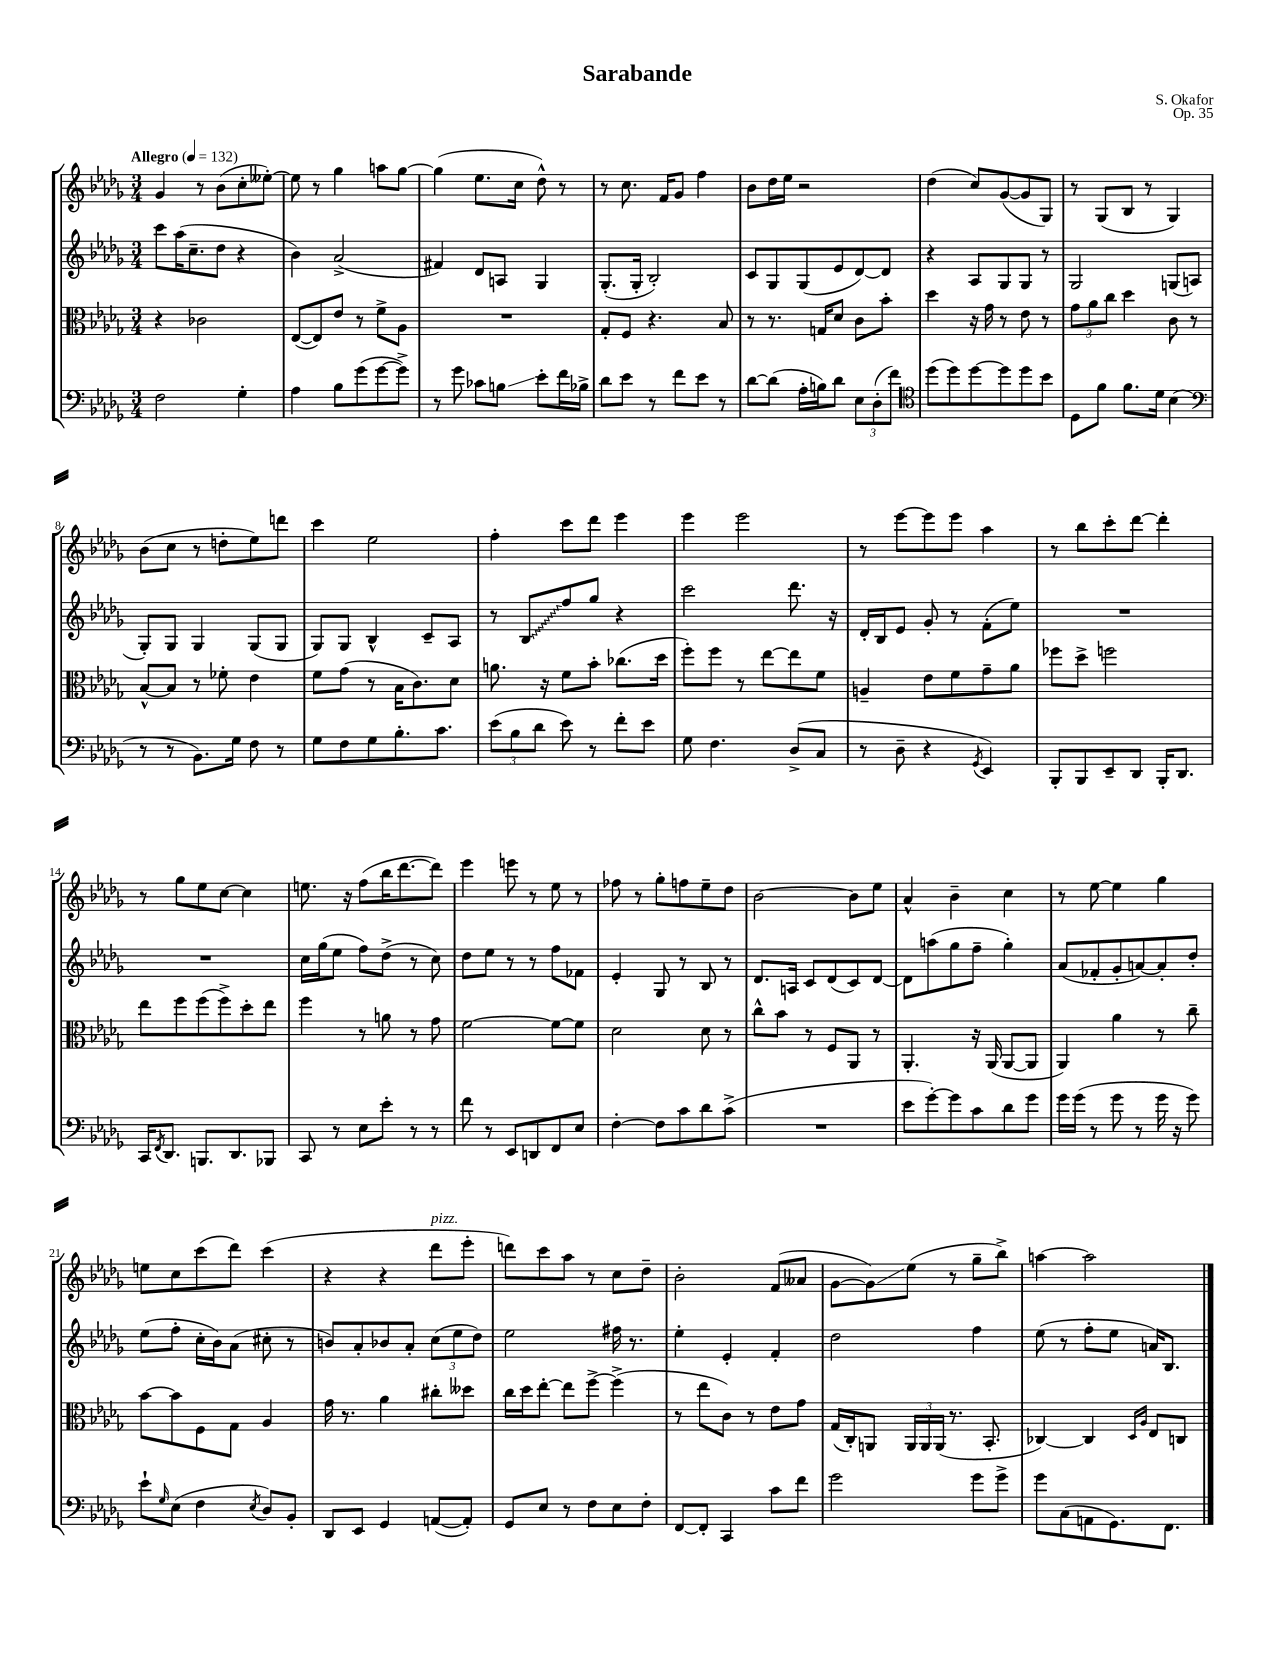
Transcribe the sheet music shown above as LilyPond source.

\header { title = "Sarabande" composer = "S. Okafor" opus = "Op. 35" }
<<
\new StaffGroup <<
\new Staff = "s0" {
    \clef treble \key des \major \numericTimeSignature \time 3/4 \tempo "Allegro" 4 = 132
    ges'4 r8 bes'8( c''8-. eeses''8~-.) |
    eeses''8 r8 ges''4 a''8 ges''8~ |
    ges''4( ees''8. c''16 des''8-^) r8 |
    r8 c''8. f'16 ges'8 f''4 |
    bes'8 des''16 ees''16 r2 |
    des''4( c''8) ges'8~( ges'8 ges8) |
    r8 ges8( bes8 r8 ges4) |
    bes'8( c''8 r8 d''8-. ees''8) d'''8 |
    c'''4 ees''2 |
    f''4-. c'''8 des'''8 ees'''4 |
    ees'''4 ees'''2 |
    r8 ees'''8~ ees'''8 ees'''8 aes''4 |
    r8 bes''8 c'''8-. des'''8~ des'''4-. |
    r8 ges''8 ees''8 c''8~ c''4 |
    e''8. r16 f''8( bes''16 des'''8.~ des'''8) |
    ees'''4 e'''8 r8 ees''8 r8 |
    fes''8 r8 ges''8-. f''8 ees''8-- des''8 |
    bes'2~ bes'8 ees''8 |
    aes'4-^ bes'4-- c''4 |
    r8 ees''8~ ees''4 ges''4 |
    e''8 c''8 c'''8( des'''8) c'''4( |
    r4 r4 des'''8^\markup { \italic "pizz." } ees'''8-. |
    d'''8) c'''8 aes''8 r8 c''8 des''8-- |
    bes'2-. f'8( aeses'8 |
    ges'8~ ges'8\glissando) ees''8( r8 ges''8-- bes''8->) |
    a''4~ a''2 \bar "|." |
}
\new Staff = "s1" {
    \clef treble \key des \major \numericTimeSignature \time 3/4
    c'''8 aes''16( c''8.-- des''8 r4 |
    bes'4) aes'2->( |
    fis'4) des'8 a8 ges4 |
    ges8.-.( ges16-. bes2-.) |
    c'8 ges8 ges8( ees'8 des'8~) des'8 |
    r4 aes8 ges8 ges8 r8 |
    ges2 g8( a8 |
    ges8-.) ges8 ges4 ges8( ges8 |
    ges8) ges8 bes4-^ c'8-- aes8 |
    r8 \once \override Glissando.style = #'zigzag bes8\glissando f''8 ges''8 r4 |
    c'''2 des'''8. r16 |
    des'16-. bes16 ees'8 ges'8-. r8 f'8-.( ees''8) |
    R2. |
    R2. |
    c''16 ges''16( ees''8 f''8) des''8->( r8 c''8) |
    des''8 ees''8 r8 r8 f''8 fes'8 |
    ees'4-. ges8 r8 bes8 r8 |
    des'8. a16 c'8 des'8( c'8) des'8~ |
    des'8 a''8( ges''8 f''8-- ges''4-.) |
    aes'8( fes'8-. ges'8-. a'8~) a'8-. des''8-. |
    ees''8( f''8-. c''16-. bes'16) aes'8( cis''8-. r8 |
    b'8) aes'8-. bes'8 aes'8-. \tuplet 3/2 { c''8( ees''8 des''8) } |
    ees''2 fis''16 r8. |
    ees''4-. ees'4-. f'4-. |
    des''2 f''4 |
    ees''8( r8 f''8-. ees''8 a'16) bes8. \bar "|." |
}
\new Staff = "s2" {
    \clef alto \key des \major \numericTimeSignature \time 3/4
    r4 ces'2 |
    ees8~( ees8) ees'8 r8 f'8-> aes8 |
    R2. |
    ges8-. f8 r4. bes8 |
    r8 r8. g16 des'8 c'8 bes'8-. |
    des''4 r16 ges'16 r8 ees'8 r8 |
    \tuplet 3/2 { ges'8 aes'8 c''8 } des''4 c'8 r8 |
    bes8~-^ bes8 r8 fes'8-. ees'4 |
    f'8 ges'8( r8 bes16 c'8.) des'8 |
    a'8. r16 f'8 bes'8-. ces''8.( des''16 |
    f''8-.) f''8 r8 ees''8~ ees''8 f'8 |
    a4-- ees'8 f'8 ges'8-- aes'8 |
    fes''8 des''8-> f''2 |
    ees''8 f''8 f''8( f''8->) des''8-. ees''8 |
    f''4 r8 a'8 r8 ges'8 |
    f'2~ f'8~ f'8 |
    des'2 des'8 r8 |
    c''8-^ bes'8 r8 f8 aes,8 r8 |
    aes,4.-. r16 aes,16( aes,8~ aes,8 |
    aes,4) aes'4 r8 c''8-- |
    bes'8~ bes'8 f8 ges8 aes4 |
    ges'16 r8. aes'4 cis''8-. deses''8 |
    c''16 des''16 ees''8~-. ees''8 f''8~-> f''4->( |
    r8 ees''8 c'8) r8 ees'8 ges'8 |
    ges16( c16-.) a,8 \tuplet 3/2 { a,16 a,16 a,16( } r8. bes,8.-. |
    ces4~) ces4 \grace { des16 aes16 } ees8 c8 \bar "|." |
}
\new Staff = "s3" {
    \clef bass \key des \major \numericTimeSignature \time 3/4
    f2 ges4-. |
    aes4 bes8 ges'8( ges'8~ ges'8->) |
    r8 ges'8 ces'8 b8\glissando ees'8-. f'16 bes16-> |
    des'8 ees'8 r8 f'8 ees'8 r8 |
    des'8~ des'8( aes16-. b16) des'8 \tuplet 3/2 { ees8 des8-.( f'8) } |
    \clef tenor des''8( des''8) des''8~ des''8 des''8 bes'8 |
    des8 f'8 f'8. des'16 bes4( |
    \clef bass r8 r8 bes,8.) ges16 f8 r8 |
    ges8 f8 ges8 bes8.-. c'8. |
    \tuplet 3/2 { ees'8( bes8 des'8 } ees'8) r8 f'8-. ees'8 |
    ges8 f4. des8->( c8 |
    r8 des8-- r4 \acciaccatura { ges,8 } ees,4) |
    bes,,8-. bes,,8 ees,8-- des,8 bes,,16-. des,8. |
    c,16 \acciaccatura { f,8 } des,8. b,,8. des,8. bes,,8 |
    c,8 r8 ees8 ees'8-. r8 r8 |
    f'8 r8 ees,8 d,8 f,8 ees8 |
    f4~-. f8 c'8 des'8 c'8->( |
    R2. |
    ees'8 ges'8~-.) ges'8 c'8 des'8 ges'8 |
    ges'16 ges'16( r8 ges'8 r8 ges'16 r16 ges'8) |
    ees'8-! \grace { ges16 } ees8( f4 \acciaccatura { ees8 } des8) bes,8-. |
    des,8 ees,8 ges,4 a,8~( a,8-.) |
    ges,8 ees8 r8 f8 ees8 f8-. |
    f,8~ f,8-. c,4 c'8 f'8 |
    ges'2 ges'8 ges'8-> |
    ges'8 c8( a,8 ges,8.) f,8. \bar "|." |
}
>>
>>
